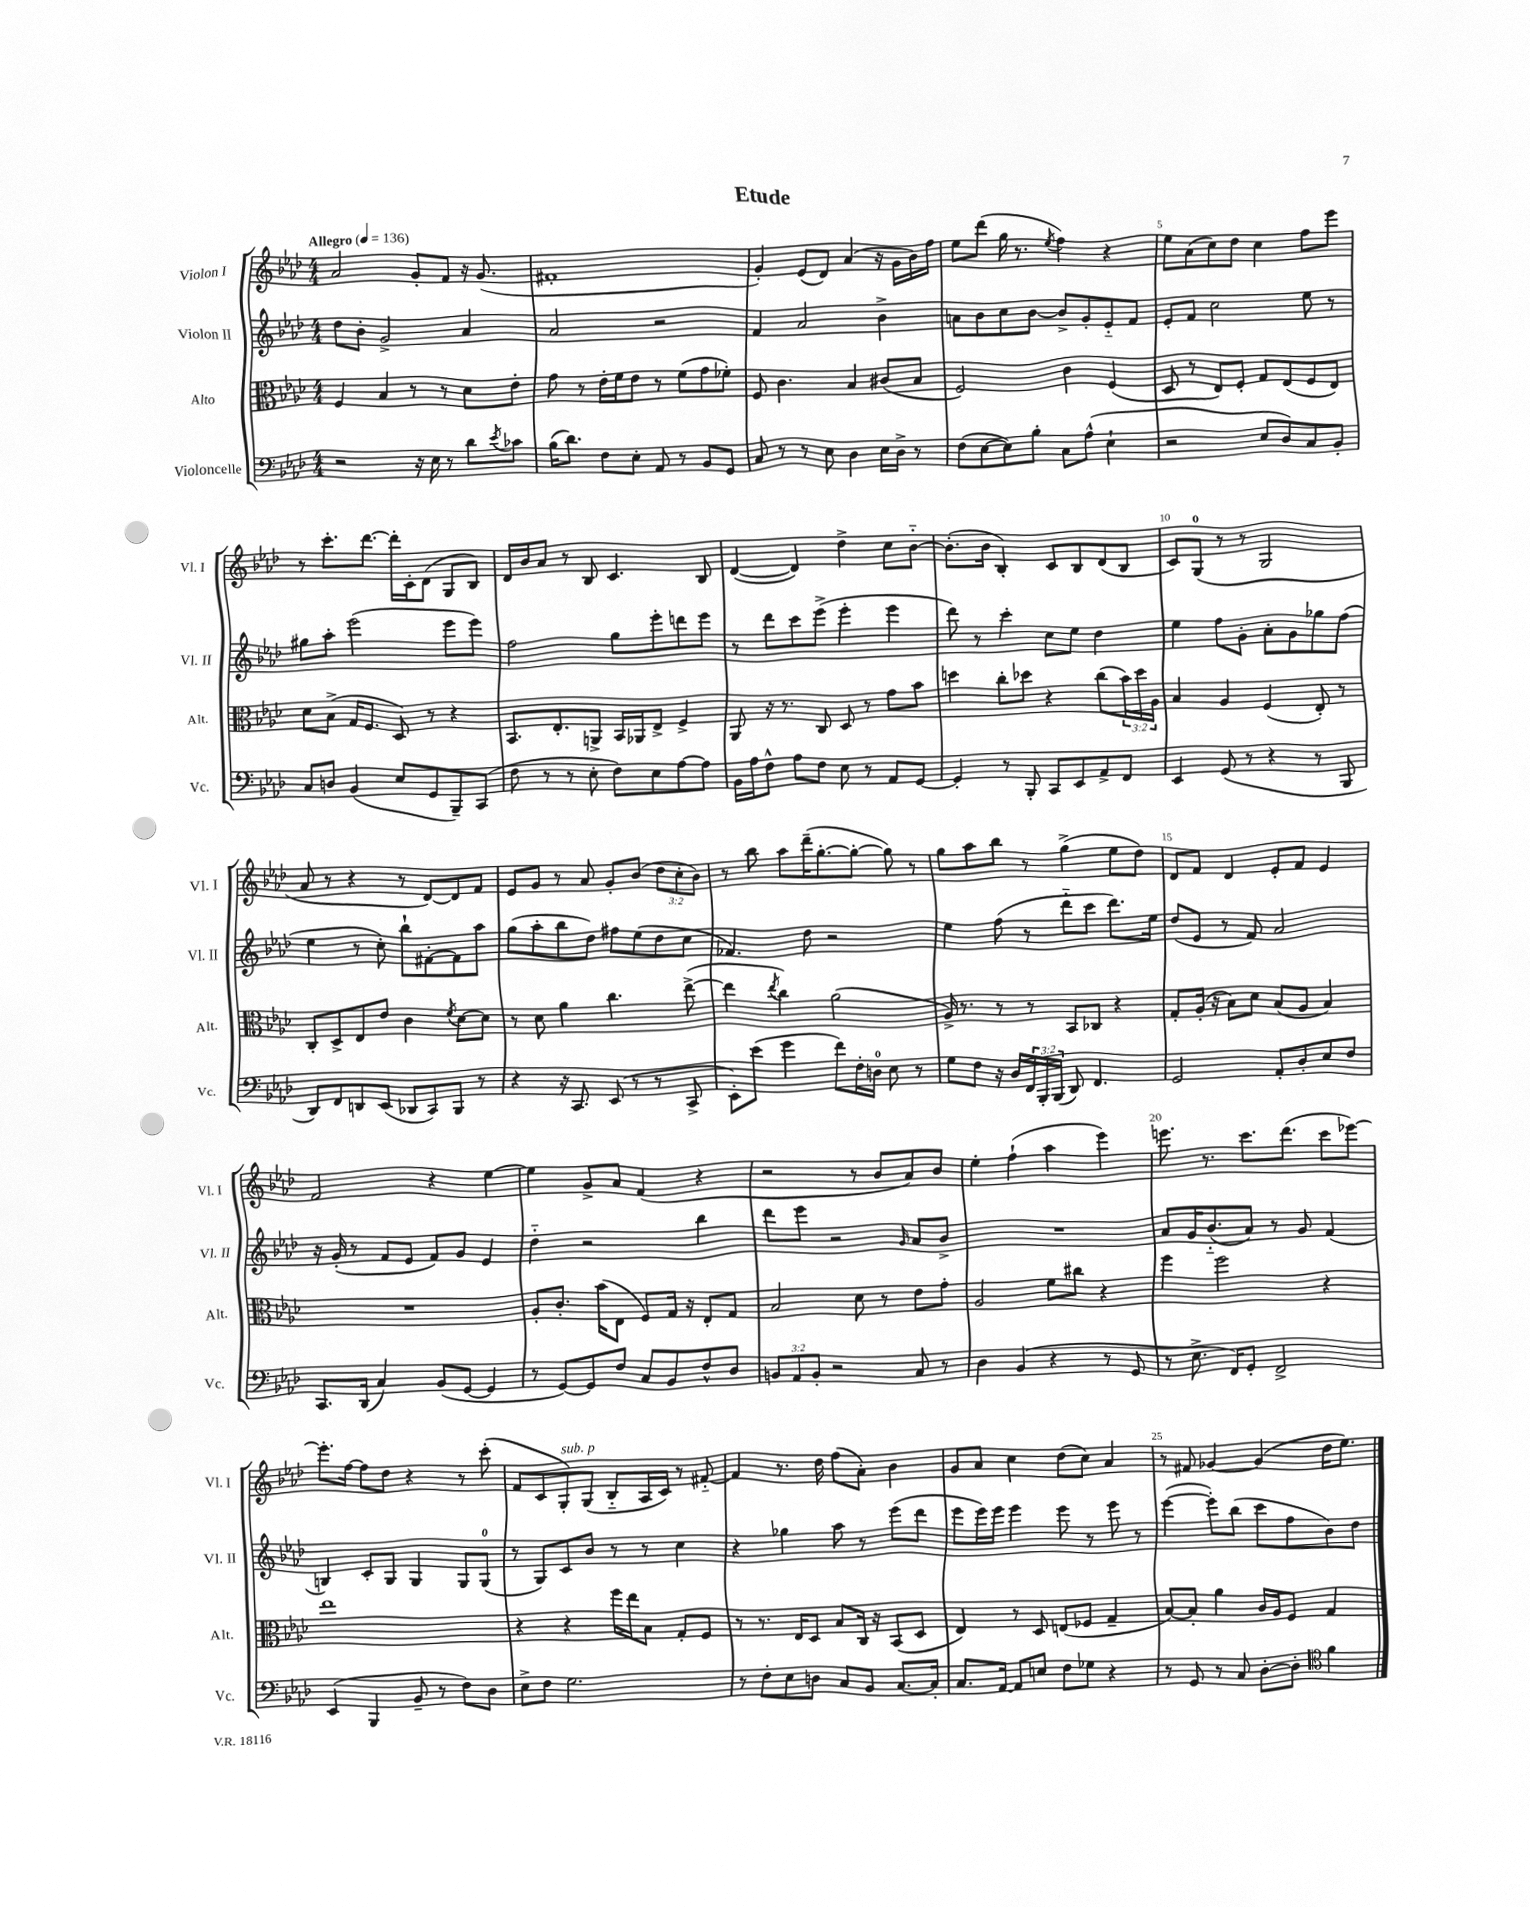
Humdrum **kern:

**kern	**kern	**kern	**kern
*staff4	*staff3	*staff2	*staff1
*clefF4	*clefC3	*clefG2	*clefG2
*k[b-e-a-d-]	*k[b-e-a-d-]	*k[b-e-a-d-]	*k[b-e-a-d-]
*M4/4	*M4/4	*M4/4	*M4/4
*MM136	*MM136	*MM136	*MM136
2r	4F/	8dd-\L	2a-/
.	.	8b-'\J	.
.	4B-/	2g^/	.
16r	8r	.	8g'/L
16E-\	.	.	.
8r	8r	.	8f/J
8d-\L	8d-\L	4a-/	16r
.	.	.	(8.g/
8qe-/	.	.	.
8c-\J	8e-'\J	.	.
=	=	=	=
(16B-\LK	8g\	2a-/	1f#'
8.d-\J)	.	.	.
.	8r	.	.
8F\L	16e-'\LL	.	.
.	16f\J	.	.
8E-'\J	8e-\J	.	.
8AA-/	8r	2r	.
8r	(8f\L	.	.
8BB-/L	8g\	.	.
8GG/J	8f-'\J)	.	.
=	=	=	=
8C/	8F/	4f/	4g'/)
8r	4.c\	.	.
8r	.	2a-/	(8e-/L
8E-\	.	.	8d-/J)
4D-\	4B-/	.	(4a-/
16E-\LL	(8c#/L	4b-^\	16r
16D-^\JJ	.	.	16g\LL
8r	8B-/J	.	16b-\)
.	.	.	16ff\JJ
=	=	=	=
(8F\L	2F/)	8a\L	8ee-\L
[8E-\	.	8b-\	(8ddd-\J
8E-\])	.	8cc\	16gg\
.	.	.	8.r
8B-'\J	.	[8b-\J	.
.	.	.	8qee-/
8C\L	4c\	8b-^/]L	4ff\)
(8A-^^\J	.	8g'/	.
4E-`\	(4F/	8e-'~/	4r
.	.	8f/J	.
=	=	=	=
2r	8D-/	8e-'/L	8ee-\L
.	8r	8f/J	(8a-\
.	8E-/L)	2cc\	8cc\)
.	8F'/J	.	8dd-\J
8E-/L	8G/L	.	4cc\
8D-/)	(8E-/	.	.
8C/	8F/	8ee-\	8ff\L
8BB-'/J	8E-/J)	8r	8eee-\J
=	=	=	=
8C/L	8d-\L	8gg#\L	8r
8D/J	(8B-^\J	8aa-'\J	8.ccc'\L
(4BB-/	16G/LK	(2eee-\	.
.	8.F/J	.	[8.ddd-\J
8E-/L	8D-/)	.	16ddd-'\]LL
.	.	.	16c'\J
8GG/	8r	.	(8d-\J
8BBB-~/)	4r	8eee-\L	8G/L
(8CC/J	.	8eee-\J)	8B-/J)
=	=	=	=
8F\	8.BB-/L	2ff\	16d-/LL
.	.	.	16b-/J
8r	.	.	8a-/J
.	8.E-'/	.	.
8r	.	.	8r
8E-'\	8AA^/J	.	8B-/
8F\L)	16BB-/LL	8gg\L	4.c/
.	16AA-/J	.	.
8E-\	8E-^/J	8eee-'\	.
[8A-\	4F^/	8ddd\	.
8A-\]J	.	8eee-\J	8B-/
=	=	=	=
16BB-\LL	8AA-/	8r	([4d-/
16A-\J	.	.	.
8F^^\J	16r	8ddd-\L	.
.	8.r	.	.
8A-\L	.	8ccc\	4d-/])
8F\J	8C/	(8eee-^\J	.
8E-\	8D-/	4eee-'\	4dd-^\
8r	8r	.	.
8AA-/L	8g\L	4eee-\	8cc\L
[8GG/J	8b-\J	.	[8b-'~\J
=	=	=	=
4GG'/]	4dd\	8ddd-\)	(8.b-'\]L
.	.	8r	.
.	.	.	16b-\Jk
8r	8cc'\L	4ccc'\	4B-'/)
8BBB-'/	8dd-\J	.	.
8CC/L	4r	8cc\L	8c/L
8EE-/	.	8ee-\J	8B-/
8AA-^/	(8cc\L	4dd-\	(8d-/
8FF/J	24b-\L)	.	8B-/J
.	24dd-\	.	.
.	24A-\JJ	.	.
=	=	=	=
4EE-/	4B-/	4ee-\	8c/L)
.	.	.	(8G/J
(8GG/	4A-/	8ff\L	8r
8r	.	8g'\J	8r
4r	(4F/	8a-'\L	2G/
.	.	8g\	.
8r	8E-'/)	8gg-\	.
8BBB-/	8r	(8ff\J	.
=	=	=	=
8DD-/L)	8C'/L	4ee-\	8a-/
8FF/	8D-^/	.	8r
8DD/	8E-/	8r	4r
(8EE-/J	8e-/J	8cc'\)	.
8DD-/L	4c\	8bb-`\L	8r
8CC/)	.	[8f#'\	[8d-/L)
.	8qf/	.	.
8BBB-/J	[8d-\L	8f#\]	8d-/]
8r	8d-\]J	8aa-\J	8f/J
=	=	=	=
4r	8r	(8gg\L	8e-/L
.	8d-\	8aa-'\	8g/J
16r	4a-\	8bb-\	8r
8.CC/	.	.	.
.	.	8dd-\J)	8a-/
(8EE-/	4.cc\	8ff#\L	8g'/L
8r	.	(8ee-\	(8b-/J
8r	.	8dd-\	12dd-\L
.	.	.	12cc'\
8CC^/	([8ee-^\	8cc\J	.
.	.	.	12b-\J)
=	=	=	=
8EE-'\L)	4ee-\]	4.f-/)	8r
(8e-\J	.	.	8bb-\
.	8qee-/	.	.
4g\	4cc\)	.	8aa-\L
.	.	8dd-\	(16ddd-~\K
.	.	.	[8.gg'\
8f\L)	(2a-\	2r	.
16F'\L	.	.	8gg'\_J
16D\JJ	.	.	.
8E-\	.	.	8gg\])
8r	.	.	8r
=	=	=	=
8G\L	16A-^/)	4ee-\	8gg\L
.	8.r	.	.
8F\J	.	.	8aa-\
16r	8r	(8ff\	8bb-\J
16D-/LL	.	.	.
24FF/	8r	8r	8r
24BBB-'/	.	.	.
(24BBB-/JJ	.	.	.
8DD-/)	8BB-/L	8ddd-'~\L	(4gg^\
4.FF/	8C-/J	8ccc\J	.
.	4r	8.ddd-\L)	8ee-\L
.	.	.	8dd-\J)
.	.	16ee-\Jk	.
=	=	=	=
2GG/	8G'/L	(8dd-/L	8d-/L
.	(16A-'/Jk	8e-/J	8f/J
.	16r	.	.
.	8B-\L)	8r	4d-/
.	8d-\J	8f/)	.
8AA-'/L	(8B-/L	2a-/	8e-'/L
8D-'/	8A-/J	.	8f/J
8E-/	4B-/)	.	4e-/
8F/J	.	.	.
=	=	=	=
8.CC/L	1r	16r	2f/
.	.	(16g'/	.
.	.	8r	.
(16DD-/Jk	.	.	.
4C/)	.	8f/L	.
.	.	8e-/J	.
(8BB-/L	.	8f/L)	4r
[8GG/J	.	8g/J	.
4GG/]	.	4e-/	[4ee-\
=	=	=	=
8r	8A-'/L	4dd-'~\	4ee-\]
[8GG/L)	8.c'/J	.	.
8GG/]	.	2r	8g^/L
.	(16b-\LK	.	.
8F/J	8E-\J	.	8a-/J
8C/L	8F/L)	.	(4f/
8BB-/	16G/Jk	.	.
.	16r	.	.
8F^^/	8E-'/L	4bb-\	4r
8D-/J	8G/J	.	.
=	=	=	=
12BB/L	2B-/	8ddd-\L	2r
12AA-/	.	.	.
.	.	8eee-\J	.
12BB'/J	.	.	.
2r	.	2r	.
.	8d-\	.	8r
.	8r	.	8b-/L
.	.	16qqg/	.
8C/	8e-\L	8a-/L	8a-/)
8r	8g'\J	8b-^/J	8b-/J
=	=	=	=
4D-\	2A-/	1r	4ee-'\
(4BB-/	.	.	(4ff`\
4r	8f\L	.	4aa-\
.	8cc#\J	.	.
8r	4r	.	4eee-\)
8GG/	.	.	.
=	=	=	=
8r	4ff\	8a-/L	8.eee\
8.E-^\	.	16g/K	.
.	.	(8.b-'~/	8.r
.	2ff\	.	.
16FF/LK)	.	.	.
8GG'/J	.	8a-/J)	8.ccc\L
2FF^/	.	8r	.
.	.	.	(8.ddd-\J
.	.	8g/	.
.	4r	(4f/	8ccc\L
.	.	.	[8eee-\J)
=	=	=	=
(4EE-/	1ee-	4B/)	8.eee-'\]L
.	.	.	[16ff\Jk
4BBB-/	.	8c'/L	8ff\]L
.	.	8G/J	8dd-\J
8BB-~/	.	4G/	4r
8r	.	.	.
8F\L)	.	8G/L	8r
8D-\J	.	(8G/J	(8ccc'\
=	=	=	=
8E-^\L	4r	8r	8f/L
8F\J	.	8G/L)	8c/
2.G\	4r	8c/	8G'/)
.	.	8b-/J	(8G/J
.	16ff\LL	8r	8B-'~/L
.	16ee-\J	.	.
.	8B-\J	8r	16A-/L
.	.	.	16c/JJ)
.	8G'/L	4cc\	8r
.	8F/J	.	[8f#'~/
=	=	=	=
8r	8r	4r	4f#/]
8F'\L	8.r	.	.
8E-\	.	4gg-\	8.r
.	16E-/LK	.	.
8D\J	8D-/J	.	.
.	.	.	16dd-\
8C/L	8B-/L	8aa-\	(8ff\L
8BB-/J	16C/Jk	8r	8a-'\J)
.	16r	.	.
[8.C/L	(8BB-/L	(8eee-\L	4b-\
.	8D-/J	8ddd-\J	.
16C'/]Jk	.	.	.
=	=	=	=
8.C/L	4E-/)	8eee-\L	8g/L
.	.	16eee-\L)	8a-/J
[16AA-/Jk	.	16eee-\JJ	.
8AA-/]L	8r	4eee-\	4cc\
8E/J	8D-/	.	.
8F\L	(8E/L	8eee-\	(8dd-\L
8G-\J	8F-/J	8r	8cc\J)
4r	4G~/	8eee-\	4a-/
.	.	8r	.
=	=	=	=
8r	[8B-/L)	([4eee-\	8r
8GG/	8B-'/]J	.	8f#/
8r	4a-\	8eee-'\]L)	[4g-/
8C/	.	(8bb-\J	.
[8D-'\L	16c/LL	8ccc\L	(4g-/]
.	16A-/J	.	.
8D-'\]J	8F/J	8ff\	.
*clefC4	*	*	*
4f\	4G/	8b-\)	16dd-\LK
.	.	.	8.ee-\J)
.	.	8dd-\J	.
==	==	==	==
*-	*-	*-	*-
